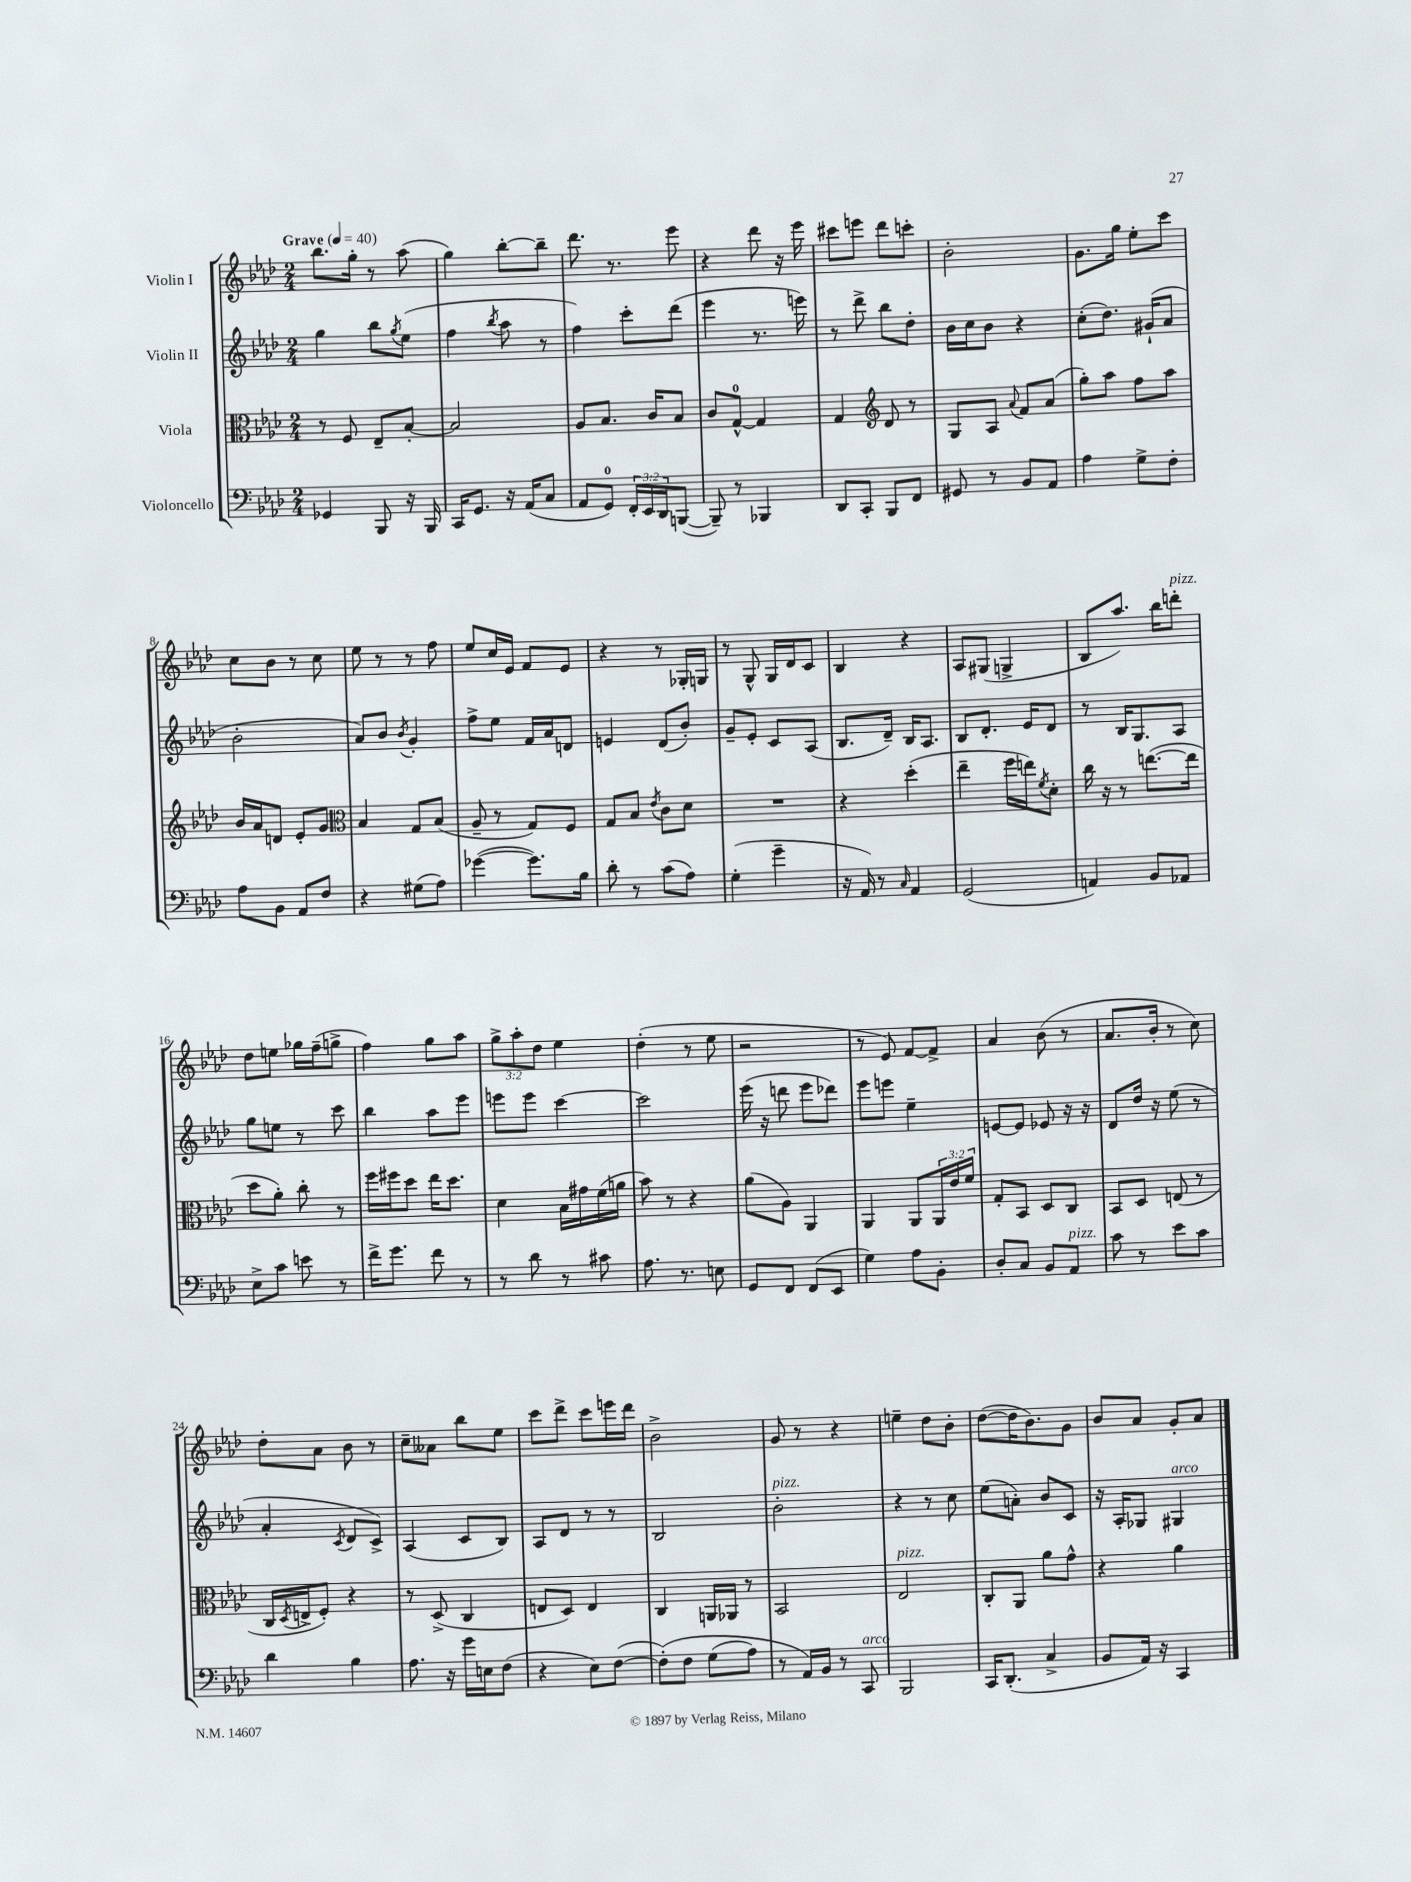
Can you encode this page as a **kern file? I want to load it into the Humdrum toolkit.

**kern	**kern	**kern	**kern
*staff4	*staff3	*staff2	*staff1
*clefF4	*clefC3	*clefG2	*clefG2
*k[b-e-a-d-]	*k[b-e-a-d-]	*k[b-e-a-d-]	*k[b-e-a-d-]
*M2/4	*M2/4	*M2/4	*M2/4
*MM40	*MM40	*MM40	*MM40
4GG-	8r	4gg	8.bb-
.	8F	.	.
.	.	.	16gg'
8BBB-	8E-~	8bb-	8r
.	.	8qgg	.
16r	[8B-'	(8ee-	(8aa-
16BBB-	.	.	.
=	=	=	=
16CC	2B-]	4ff	4gg)
8.GG	.	.	.
.	.	8qbb-	.
16r	.	8aa-	[8bb-'
(16AA-	.	.	.
8C	.	8r	8bb-~]
=	=	=	=
8AA-	8A-	4ff)	8.ddd-
8GG)	8.B-	.	.
.	.	.	8.r
24FF'	.	8ccc'	.
24EE-	.	.	.
.	16c	.	.
24DD-	.	.	.
([8BBB	8B-	(8ddd-	8eee-
=	=	=	=
8BBB~])	8c	4eee-	4r
8r	[8G^^	.	.
4BBB-	4G]	8.r	8ddd-
.	.	.	16r
.	.	16eee)	16eee-
=	=	=	=
8DD-	4G	8r	8ccc#
8CC'	.	8ddd-^	8eee
*	*clefG2	*	*
8BBB-	8d-	8bb-	8ddd-
8FF	8r	8dd-'	8ccc'
=	=	=	=
8GG#	8G	16b-	2b-'
.	.	16cc	.
8r	8A-	8b-	.
.	8qqa-	.	.
8BB-	8f	4r	.
8AA-	(8a-	.	.
=	=	=	=
4A-	8gg')	(8cc'	8.g
.	8aa-	8.dd-)	.
.	.	.	16gg
8G^	8ff	.	8ee-'
.	.	(16g#`	.
8F'	8aa-	8a-	8ccc
=	=	=	=
8A-	16b-	2b-'	8cc
.	16a-	.	.
8BB-	8d	.	8b-
8AA-	8e-'	.	8r
8F	8g	.	8cc
=	=	=	=
*	*clefC3	*	*
4r	4B-	8a-)	8ee-
.	.	8b-	8r
.	.	8qb-	.
(8G#	8G	4g'	8r
8A-)	(8B-	.	8ff
=	=	=	=
([4g-	8A-~	8ff^	8ee-
.	8r	8ee-	16cc
.	.	.	16e-
8.g-])	8G)	16f	8f
.	.	16a-	.
.	8F	8d	8e-
16B-	.	.	.
=	=	=	=
8d-'	8G	4e	4r
8r	8B-	.	.
.	8qe-	.	.
(8c	8c	(8d-	8r
8A-)	8d-	8b-')	16G-'
.	.	.	16G
=	=	=	=
(4G'	2r	8g~	8r
.	.	8e-'	8G^^
4g~	.	8c	16G
.	.	.	16d-
.	.	(8A-	8c
=	=	=	=
16r	4r	8.B-	4B-
16AA-)	.	.	.
8r	.	.	.
.	.	16d-~)	.
16qqC	.	.	.
4AA-	(4dd-'	16B-	4r
.	.	8.A-	.
=	=	=	=
(2GG	4ee-~	8B-	8A-
.	.	8.d-'	(8G#
.	16ff	.	4G^
.	16ee)	16e-	.
.	8qf	.	.
.	8d-'	8d-	.
=	=	=	=
4AA)	16cc	8r	8B-
.	16r	.	.
.	8r	16B-	8.aa-)
.	.	8.G	.
8BB-	([8.ee	.	.
.	.	.	16bb-
8AA-	.	8A-	8ddd'
.	16ee]	.	.
=	=	=	=
8E-^	8dd-	8gg	8dd-
8c	8a-')	8ee	8ee
8e	8cc'	8r	16gg-
.	.	.	(16ff~
8r	8r	8ccc	8gg^
=	=	=	=
16f^	16ff	4bb-	4ff)
8.g	16ff#	.	.
.	8dd-	.	.
8f	16ee-	8aa-	8gg
.	8.dd-	.	.
8r	.	8eee-	8aa-
=	=	=	=
8r	4d-	8eee	12gg^
.	.	.	12aa-'
8d-	.	8eee	.
.	.	.	12dd-
8r	16B-	[4ccc	4ee-
.	16g#	.	.
8c#	(16f	.	.
.	16a	.	.
=	=	=	=
8.A-	8b-)	2ccc]	(4dd-'
.	8r	.	.
8.r	.	.	.
.	4r	.	8r
8E	.	.	8ee-
=	=	=	=
8GG	(8a-	(16eee-	2r
.	.	16r	.
8FF	8A-)	8ddd	.
(8FF	4AA-	8eee-	.
8EE-	.	8ddd-)	.
=	=	=	=
4G)	4AA-	8eee-	8r
.	.	8eee	8e-)
8A-	8AA-	4ee-~	[8f
8BB-'	24AA-	.	8f^]
.	24e-	.	.
.	24f	.	.
=	=	=	=
8D-'	8G'	[8e	4a-
8C	8BB-	8e]	.
8BB-	8D-	8e-	(8b-
8AA-	8C	16r	8r
.	.	16r	.
=	=	=	=
8c	8BB-	8d-	8.a-
8r	8D-	16dd-	.
.	.	16r	16b-'
8e-	(8E	(8ee-	8r
8c	8r	8r	8cc)
=	=	=	=
4d-	16C	4a-'	8dd-'
.	8qD-	.	.
.	16E^	.	.
.	8F')	.	8a-
.	.	8qc	.
4B-	4r	8d-	8b-
.	.	8c^)	8r
=	=	=	=
8.A-	8r	(4A-	8cc~
.	(8D-^	.	8a--
16r	.	.	.
16g	4C	8c	8bb-
16E	.	.	.
(8F	.	8B-)	8ee-
=	=	=	=
4r	8E	8A-	8ccc
.	8D-)	8d-	8ddd-^
8E-)	4E	8r	8ccc
([8F	.	8r	16eee
.	.	.	16ddd-
=	=	=	=
&(8F'])	4C	2B-	2b-^
8F	.	.	.
(8G	16AA	.	.
.	16AA-	.	.
8A-)	8r	.	.
=	=	=	=
8r	2BB-	2b-'	8g
16AA-&)	.	.	8r
16BB-	.	.	.
8r	.	.	4r
8CC	.	.	.
=	=	=	=
2BBB-	2E-	4r	4ee~
.	.	8r	8dd-
.	.	8cc	8b-'
=	=	=	=
16CC	8C'	(8ee-	([8dd-
(8.DD-'	.	.	.
.	8AA-	8a')	16dd-]
.	.	.	8.b-)
4C^	8a-	8b-	.
.	8g^^	8c	8g
=	=	=	=
8BB-	4r	16r	8b-
.	.	16A-'	.
16AA-)	.	8G-	8a-
16r	.	.	.
4CC	4a-	4G#	8g'
.	.	.	8a-
==	==	==	==
*-	*-	*-	*-
